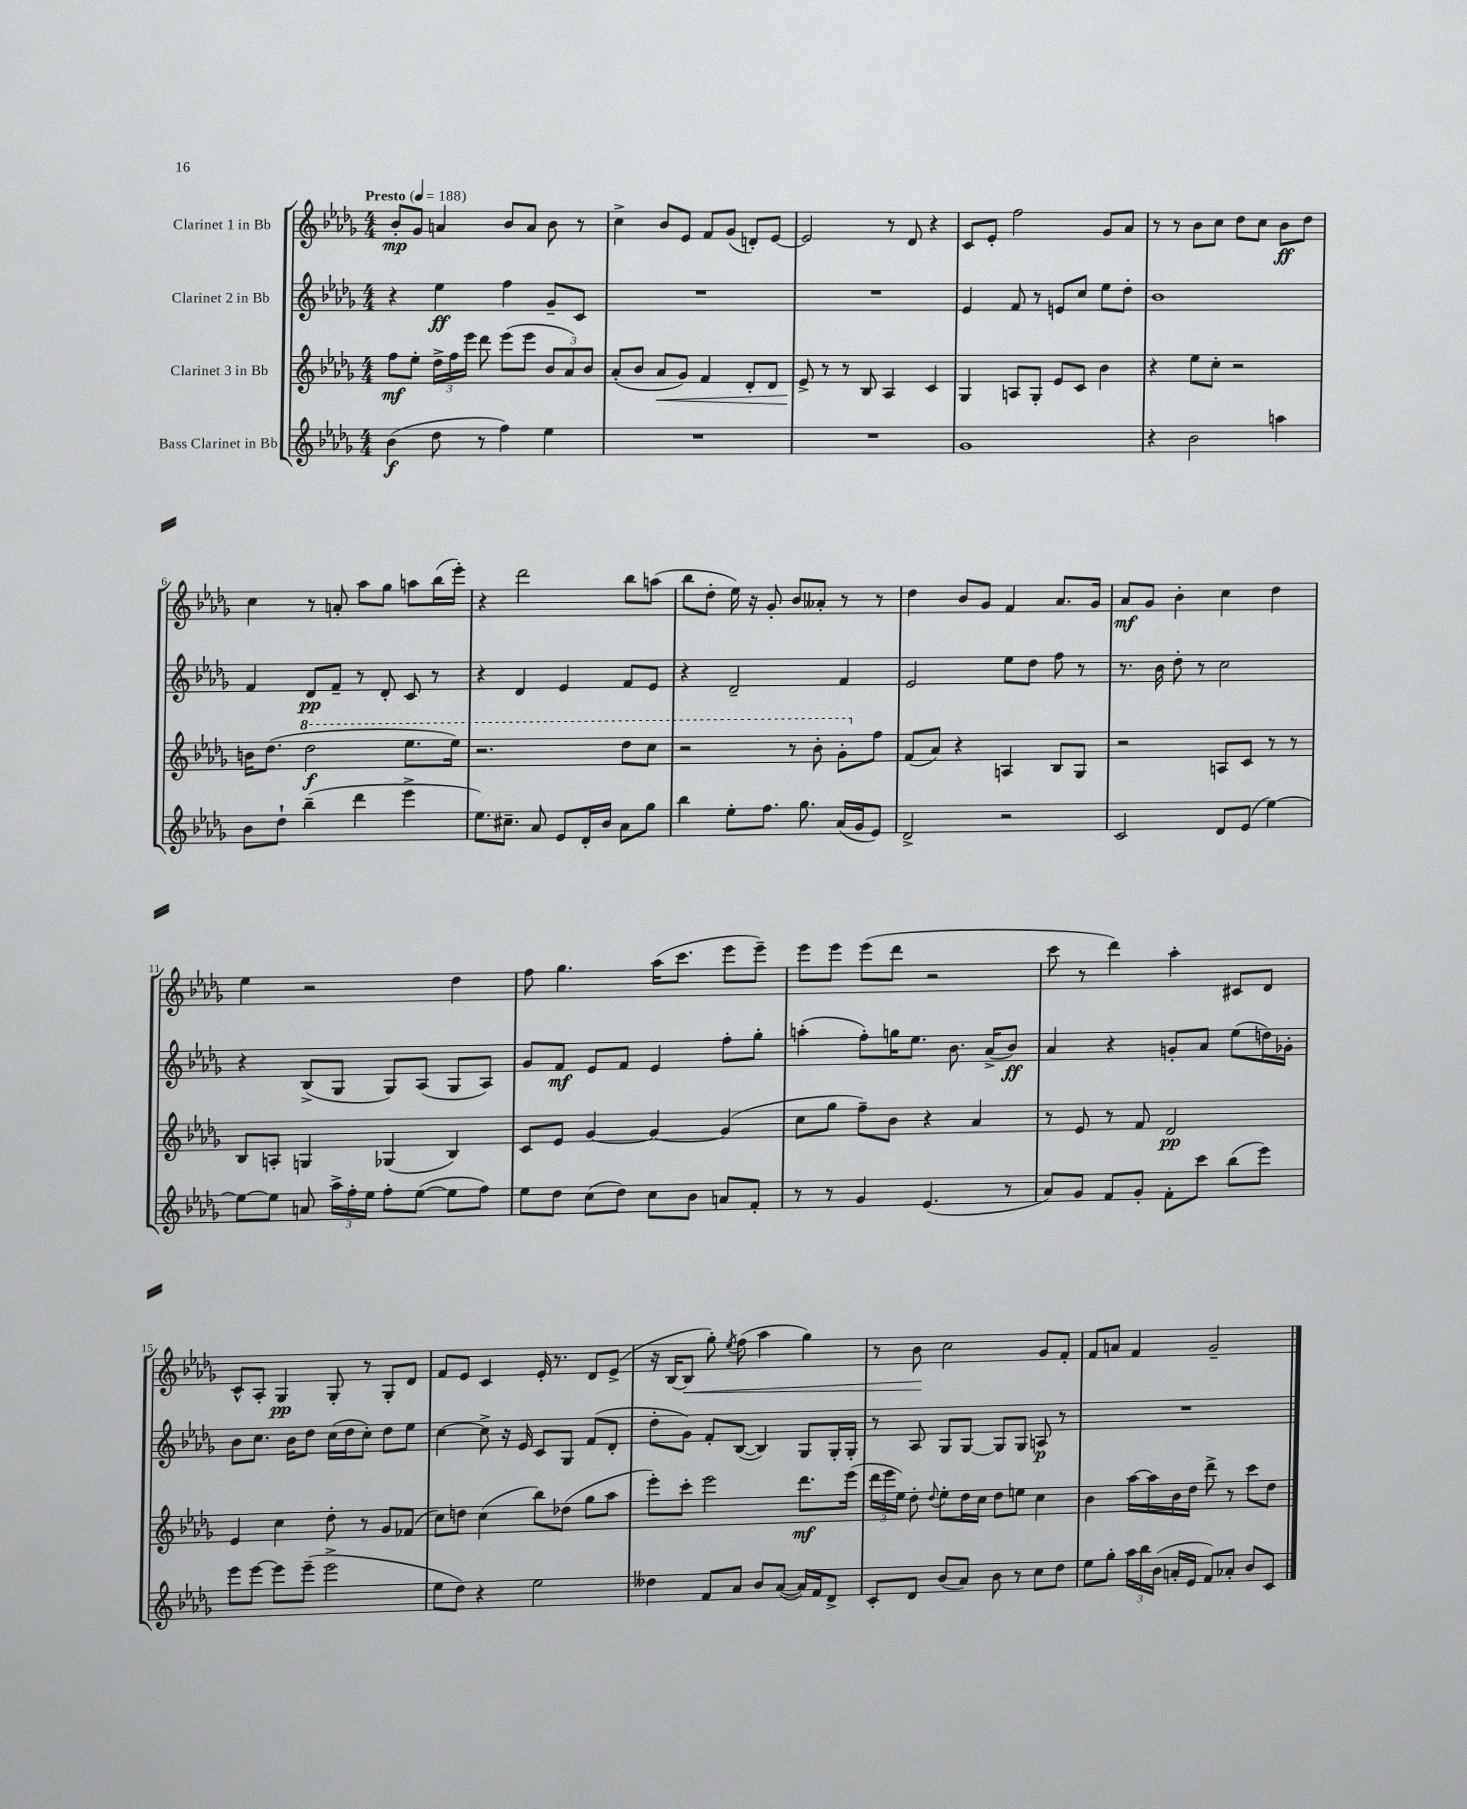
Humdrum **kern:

**kern	**kern	**kern	**kern
*staff4	*staff3	*staff2	*staff1
*clefG2	*clefG2	*clefG2	*clefG2
*k[b-e-a-d-g-]	*k[b-e-a-d-g-]	*k[b-e-a-d-g-]	*k[b-e-a-d-g-]
*M4/4	*M4/4	*M4/4	*M4/4
*MM188	*MM188	*MM188	*MM188
(4b-	8ff	4r	8b-'
.	8ee-'	.	8g-
8dd-	24dd-^	4ee-	4a
.	24ff	.	.
.	24eee-	.	.
8r	8ddd-	.	.
4ff)	(8eee-	4ff	8b-
.	8eee-	.	8a
4ee-	12b-	8g-~	8b-
.	12a-)	.	.
.	.	8c	8r
.	12b-	.	.
=	=	=	=
1r	(8a-'	1r	4cc^
.	8b-	.	.
.	8a-	.	8b-
.	8g-)	.	8e-
.	4f	.	8f
.	.	.	(8g-
.	8d-'	.	8d')
.	8d-	.	[8e-
=	=	=	=
1r	8e-^	1r	2e-]
.	8r	.	.
.	8r	.	.
.	8B-	.	.
.	4A-	.	8r
.	.	.	8d-
.	4c	.	4r
=	=	=	=
1g-	4G-	4e-	8c
.	.	.	8e-'
.	8A	8f	2ff
.	8G-'	8r	.
.	8e-	8e	.
.	8c	8cc	.
.	4b-	8ee-	8g-
.	.	8dd-'	8a-
=	=	=	=
4r	4r	1b-	8r
.	.	.	8r
2b-	8ee-	.	8b-
.	8cc'	.	8cc
.	2r	.	8dd-
.	.	.	8cc
4aa	.	.	8b-
.	.	.	8dd-
=	=	=	=
8b-	16b	4f	4cc
.	(8.dd-	.	.
8dd-`	.	.	.
(4bb-~	2ddd-	8d-	8r
.	.	8f~	8a'
4ddd-	.	8r	8aa-
.	.	8d-'	8gg-
4eee-^	8.eee-	8c	8aa
.	.	8r	(16bb-
.	16eee-)	.	16eee-')
=	=	=	=
8.ee-)	2.r	4r	4r
8.cc#~	.	.	.
.	.	4d-	2ddd-
8a-	.	.	.
8e-	.	4e-	.
16d-'	.	.	.
16b-	.	.	.
8a-	8ddd-	8f	8bb-
8gg-	8ccc	8e-	(8aa
=	=	=	=
4bb-	2r	4r	8bb-
.	.	.	8dd-'
8ee-'	.	2d-~	16ee-)
.	.	.	16r
8.ff	.	.	8g-'
.	8r	.	8b-
8.gg-	.	.	.
.	8bb-'	.	8a--'
(16a-	8gg-'	4f	8r
16g-	.	.	.
8e-)	8ff	.	8r
=	=	=	=
2d-^	(8f	2e-	4dd-
.	8a-)	.	.
.	4r	.	8b-
.	.	.	8g-
2r	4A	8ee-	4f
.	.	8dd-	.
.	8B-	8ff	8.a-
.	8G-	8r	.
.	.	.	16g-
=	=	=	=
2c	2r	8.r	8a-
.	.	.	8g-
.	.	16b-	.
.	.	8dd-'	4b-'
.	.	8r	.
8d-	8A	2cc	4cc
(8e-	8c	.	.
[4ee-)	8r	.	4dd-
.	8r	.	.
=	=	=	=
8ee-_	8B-	4r	4ee-
8ee-]	8A'	.	.
8a	4G	(8B-^	2r
24aa-^	.	8G-	.
24ff'	.	.	.
24ee-	.	.	.
8ff'	(4G-	8G-)	.
([8ee-	.	(8A-	.
8ee-]	4B-)	8G-	4dd-
8ff)	.	8A-)	.
=	=	=	=
8ee-	8c	8g-	8ff
8dd-	8e-	8f	4.gg-
(8cc	[4g-	8e-	.
8dd-)	.	8f	.
8cc	4g-_	4e-	(16aa-
.	.	.	8.ccc
8b-	.	.	.
8a	(4g-]	8ff'	8eee-
8f'	.	8gg-'	8eee-~)
=	=	=	=
8r	8cc	(4aa'	8eee-
8r	8gg-	.	8eee-
4g-	8ff~)	8ff')	(8eee-
.	8b-	16gg	8ddd-
.	.	8.ee-	.
(4.e-	4r	.	2r
.	.	8.b-	.
.	4a-	.	.
.	.	(16a-^	.
8r	.	8b-)	.
=	=	=	=
8a-)	8r	4a-	8ccc
8g-	8e-	.	8r
8f	8r	4r	4ddd-)
8g-'	8f	.	.
8f'	2d-	8g'	4aa-'
8ccc	.	8a-	.
(8bb-	.	(8ee-	8c#
8eee-)	.	16dd)	8d-
.	.	16g-'	.
=	=	=	=
8eee-	4e-	8b-	8c^^
[8eee-	.	8.cc	8A-'
8eee-]	4cc	.	4G-
.	.	16b-	.
(8eee-~	.	8dd-	.
2eee-^	8dd-'	(16cc	8G-'
.	.	16dd-	.
.	8r	8cc')	8r
.	8g-	8dd-	8G-'
.	(8f-	8ee-	8d-
=	=	=	=
8ee-	8cc)	[4cc	8f
8dd-)	8dd	.	8e-
4r	(4cc	8cc^]	4c
.	.	16r	.
.	.	16e-	.
2ee-	8bb-)	8c	16e-'
.	.	.	8.r
.	(8dd-	8G-	.
.	8gg-	(8f	8d-
.	8aa-	8d-'	(8e-^
=	=	=	=
4dd--	8eee-')	8dd-'	16r
.	.	.	[16B-
.	8ccc'	8g-)	8B-]
8f	2eee-	8f'	8gg-')
.	.	.	8qee-
8a-	.	([8B-	(8ff
8b-	.	4B-])	4aa-
([8a-	.	.	.
16a-])	8.ddd-	8G-	4gg-)
16f	.	.	.
8d-^	.	16G-'	.
.	(16eee-	16G-'	.
=	=	=	=
8c'	24ddd-	8r	8r
.	24eee-	.	.
.	24ee-)	.	.
8d-	8dd-'	8A-	8b-
.	8qqdd-	.	.
(8b-	8ee-'	8G-	2cc
8a-)	16dd-	[8G-	.
.	16cc	.	.
8b-	8dd-	8G-]	.
8r	8ee	8G-	.
8cc	4cc	8A	8g-
8dd-	.	8r	8f'
=	=	=	=
8ee-	4b-	1r	8f
8gg-'	.	.	8a
24aa-	[16aa-	.	4f
24bb-	.	.	.
.	16aa-]	.	.
(24b-	.	.	.
16a'	16b-	.	.
16e-	16dd-	.	.
8f)	8ddd-^	.	2g-~
8a-'	8r	.	.
8b-	8ccc	.	.
8c	8dd-	.	.
==	==	==	==
*-	*-	*-	*-
